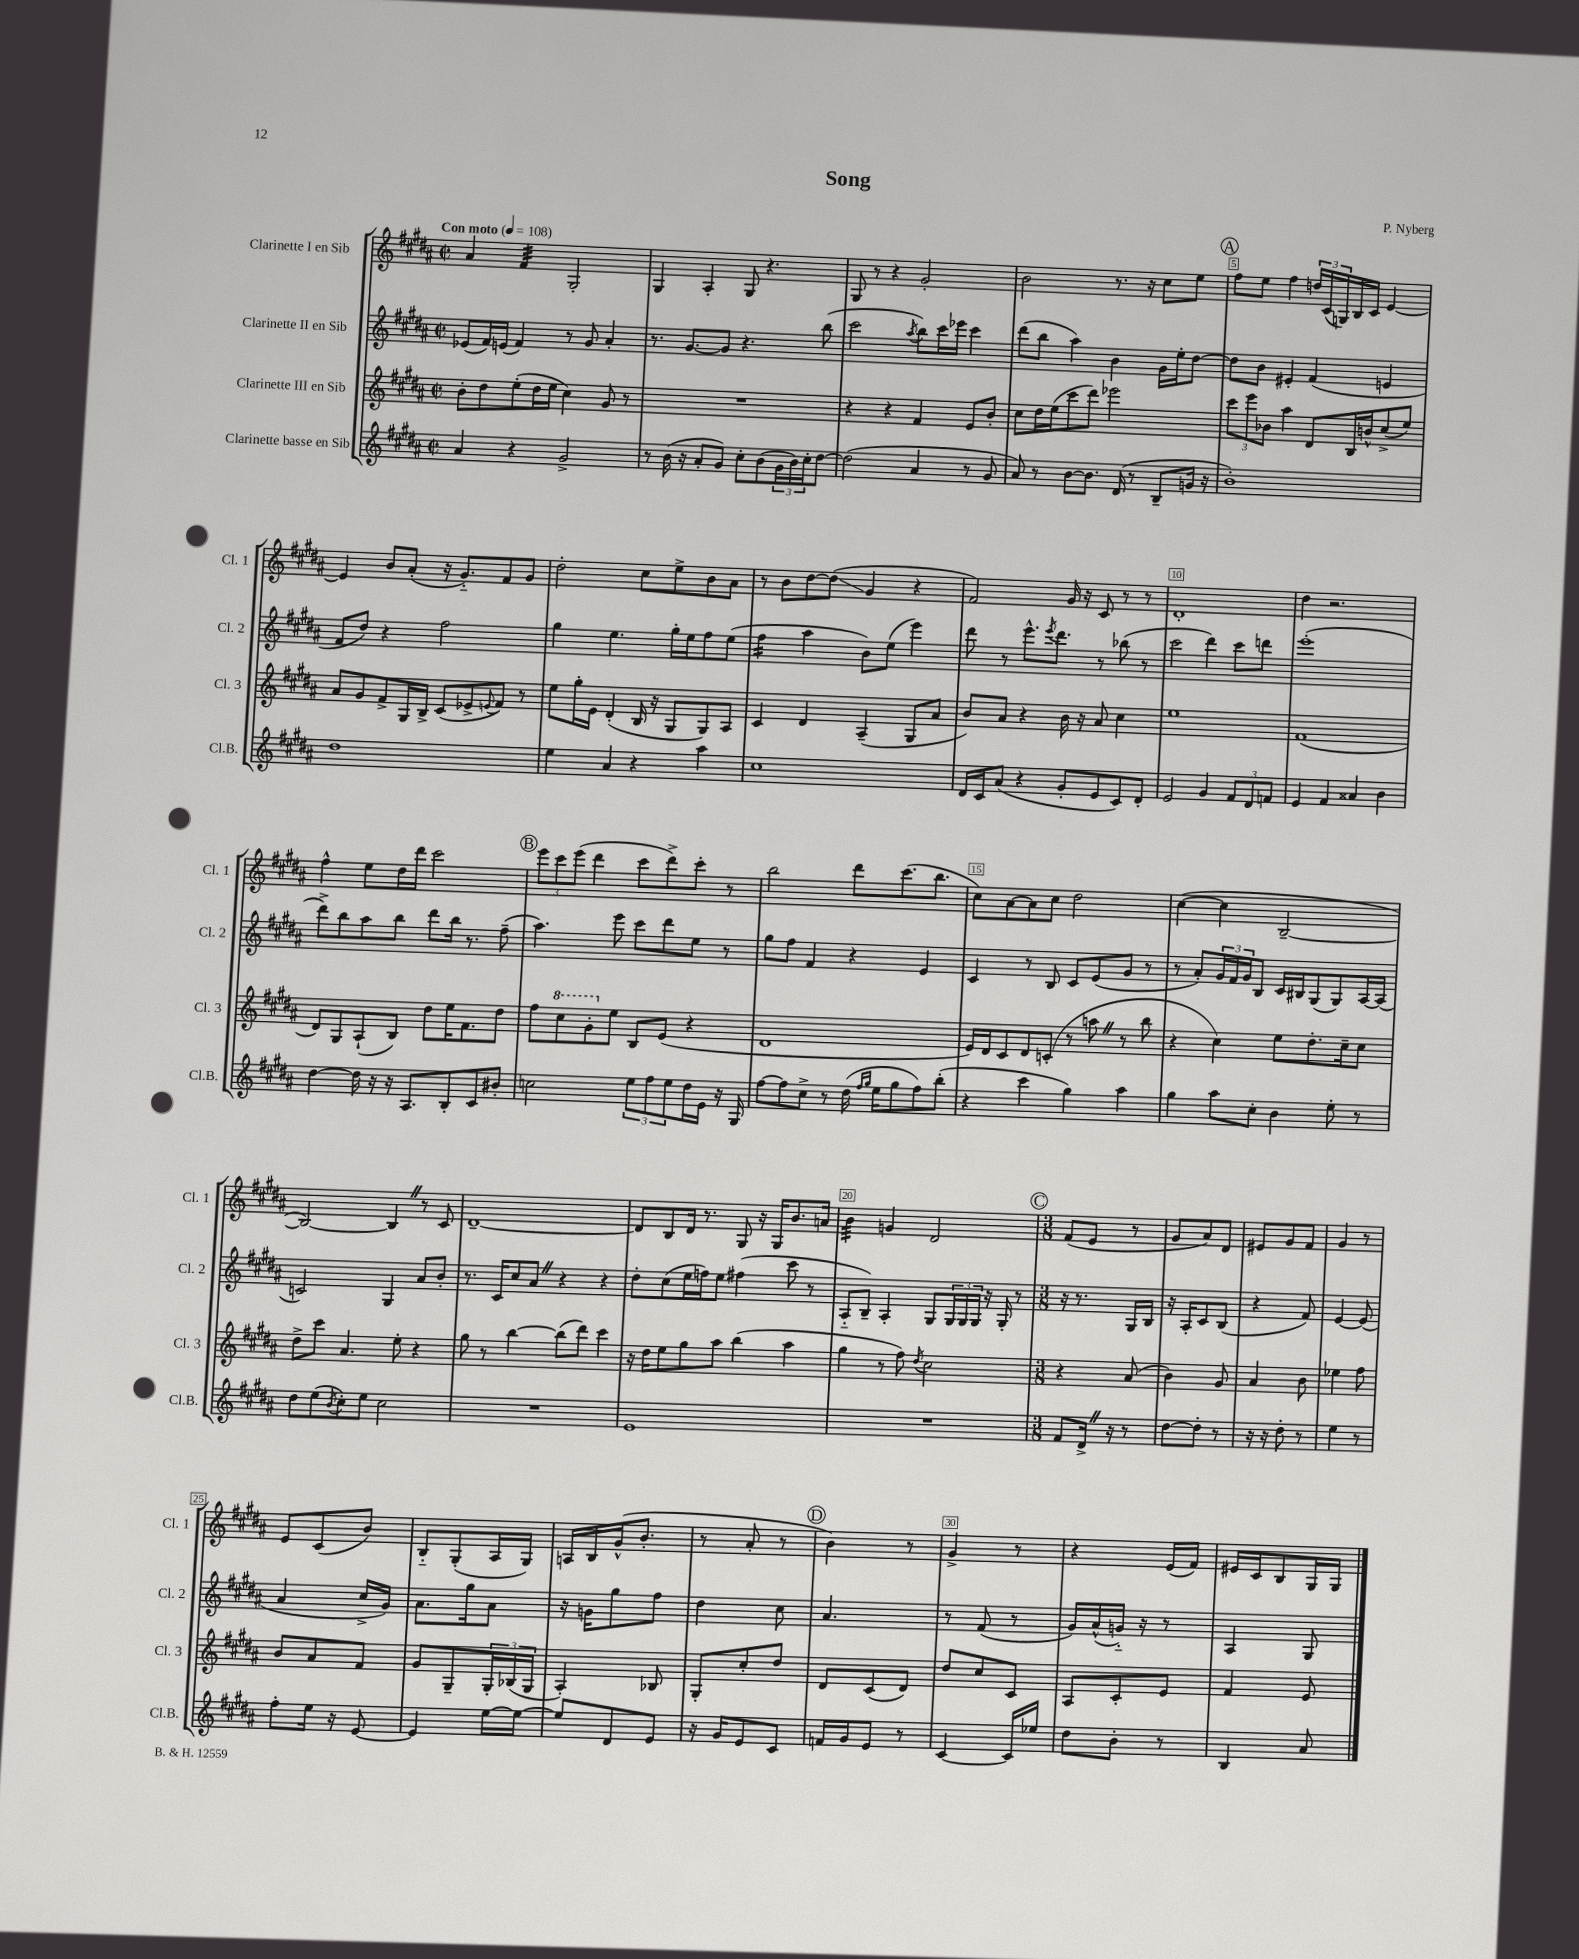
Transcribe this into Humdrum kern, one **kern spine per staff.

**kern	**kern	**kern	**kern
*staff4	*staff3	*staff2	*staff1
*clefG2	*clefG2	*clefG2	*clefG2
*k[f#c#g#d#a#]	*k[f#c#g#d#a#]	*k[f#c#g#d#a#]	*k[f#c#g#d#a#]
*M2/2	*M2/2	*M2/2	*M2/2
*met(c|)	*met(c|)	*met(c|)	*met(c|)
*MM108	*MM108	*MM108	*MM108
4a#	8b'	(8e-	4a#
.	8dd#	16f#)	.
.	.	(16e	.
4r	(8ee'	4f#)	4f#
.	16dd#	.	.
.	16ee	.	.
2g#^	4cc#)	8r	2G#'
.	.	8g#	.
.	8g#	4a#'	.
.	8r	.	.
=	=	=	=
8r	1r	8.r	4G#
(16b	.	.	.
16r	.	[8.g#	.
8a#'	.	.	4A#'
8g#)	.	8g#]	.
8cc#'	.	4.r	8G#
(8b	.	.	4.r
24g#	.	.	.
24b)	.	.	.
24cc#'	.	.	.
[8dd#	.	(8bb	.
=	=	=	=
(2dd#]	4r	2ccc#	8G#
.	.	.	8r
.	4r	.	4r
.	.	8qaa#	.
4a#	4f#	8bb)	2g#'
.	.	16ccc#	.
.	.	16eee-	.
8r	8e	4ccc#	.
8g#	8b'	.	.
=	=	=	=
8a#)	8cc#	(8ddd#	2b
8r	16dd#	8bb	.
.	(16ee	.	.
[8b	8ccc#	4aa#)	.
8.b]	8ddd#)	.	.
.	2eee-	4b	8.r
(16d#	.	.	.
8r	.	.	.
.	.	.	16r
8B~	.	16g#	8cc#
.	.	16ee'	.
16g	.	[8dd#	8ee
16r	.	.	.
=	=	=	=
1b')	12ccc#	8dd#]	8ff#
.	12eee	.	.
.	.	8b	8ee
.	12b-	.	.
.	4aa#	4e#'	4ff#
.	8d#	(4f#	24dd
.	.	.	(24c#
.	.	.	24G)
.	16B	.	16B
.	16b^^	.	16c#
.	(8cc#^	4e	[4e
.	8ee)	.	.
=	=	=	=
1dd#	8a#	8f#	4e]
.	8g#	8dd#)	.
.	8f#^	4r	8b
.	16G#	.	(8a#'
.	16B^	.	.
.	(8c#	2ff#	16r
.	.	.	8.g#'~)
.	8e-^	.	.
.	8qqe	.	.
.	8f#)	.	8f#
.	8r	.	8g#
=	=	=	=
4ee	8ee	4gg#	2dd#'
.	16gg#'	.	.
.	16e	.	.
4a#	(4d#'	4.ee	.
4r	16B	.	8cc#
.	16r	.	.
.	8G#	16gg#'	8ee^
.	.	16ee	.
4aa#	8G#)	8ff#	8b
.	8A#	(8ee	8a#
=	=	=	=
1cc#	4c#	4ff#	8r
.	.	.	8b
.	4d#	4aa#	[8dd#
.	.	.	(8dd#]
.	(4A#~	8b)	4g#
.	.	(8ee	.
.	8G#	4eee)	4r
.	8a#	.	.
=	=	=	=
16d#	8b)	8ddd#	2f#)
16c#	.	.	.
(8a#	8a#	8r	.
4r	4r	8.eee^^	.
.	.	8qeee	.
.	.	8.ddd#	.
8g#'	16b	.	16g#
.	16r	.	16r
8e	8a#	8r	8c#
8c#)	4cc#	(8bb-	8r
8d#'	.	8r	8r
=	=	=	=
2e	1ee	2ccc#	1d#'
4g#	.	4ddd#)	.
12f#	.	8ccc#	.
12d#	.	.	.
.	.	8ddd	.
12f	.	.	.
=	=	=	=
4e	(1f#	(1eee'	4dd#
4f#	.	.	2.r
4a##	.	.	.
4b	.	.	.
=	=	=	=
[4dd#	8d#)	8ddd#^)	4ff#^^
.	8G#	8bb	.
16dd#]	(8A#`	8aa#	8ee
16r	.	.	.
16r	8B)	8bb	16dd#
8.A#	.	.	16ddd#
.	8dd#	8ddd#	2ccc#
8B'	16ee	16bb	.
.	8.f#	8.r	.
8c#	.	.	.
8b#'	8dd#	(8ff#~	.
=	=	=	=
2cc	8ff#	4.aa#)	12eee
.	.	.	12ccc#
.	8ccc#	.	.
.	.	.	(12eee
.	8gg#'	.	4ddd#
.	8ee	8eee	.
12ee	8B	8ccc#	8ccc#
12ff#	.	.	.
.	(8e	8ddd#	8ddd#^)
12ee	.	.	.
16dd#	4r	8ee	8ccc#'
16e	.	.	.
16r	.	8r	8r
16G#	.	.	.
=	=	=	=
[8ff#	1d#	8gg#	2bb
8ff#]	.	8ff#	.
8cc#^	.	4f#	.
8r	.	.	.
(16dd#	.	4r	8ddd#
16qqff#	.	.	.
16qqgg#	.	.	.
16ee	.	.	.
8gg#	.	.	(8.ccc#
8ff#)	.	4e	.
.	.	.	8.bb
(8bb'	.	.	.
=	=	=	=
4r	16e)	4c#	8cc#)
.	16d#	.	.
.	8c#	.	[8a#
4ccc#	8d#	8r	8a#]
.	(8c'	8B	8cc#
4gg#)	8r	8c#	2dd#
.	8aa	(8e	.
4aa#	8r	8g#	.
.	8bb	8r	.
=	=	=	=
4gg#	4r	8r	([4cc#
.	.	8a#')	.
8aa#	4cc#)	24g#	4cc#]
.	.	24f#	.
.	.	24g#	.
8cc#'	.	8B	.
4b	8ee	16c#	[2B~
.	.	16B#	.
.	8.dd#'	(8G#	.
8ee'	.	8G#)	.
.	16cc#~	.	.
8r	8cc#	[16A#	.
.	.	(16A#]	.
=	=	=	=
8dd#	8dd#^	2c)	2B_)
(8ee	8ccc#	.	.
8qb	.	.	.
8cc#')	4.a#	.	.
8ee	.	.	.
2cc#	.	4G#	4B]
.	8ee'	.	.
.	4r	8a#	8r
.	.	8b'	8c#
=	=	=	=
1r	8gg#	8.r	[1d#~
.	8r	.	.
.	.	16c#	.
.	[4bb	8cc#	.
.	.	8a#	.
.	(8bb]	4r	.
.	8ddd#)	.	.
.	4ccc#	4r	.
=	=	=	=
1e	16r	8dd#'	8d#]
.	16dd#	.	.
.	8ee	(8cc#	8B
.	8gg#	16ee	16d#
.	.	16ff)	8.r
.	8aa#	8ee	.
.	(4bb	(4ff#	8G#
.	.	.	16r
.	.	.	16G#
.	4aa#	8ccc#	8.b
.	.	8r	.
.	.	.	16a
=	=	=	=
1r	4gg#	8A#'~	4b
.	.	8B~)	.
.	8r	4A#'	4g
.	8ff#)	.	.
.	8qdd#	.	.
.	2cc#	8G#	2d#
.	.	24G#	.
.	.	24G#	.
.	.	24G#	.
.	.	16r	.
.	.	16G#'	.
.	.	8r	.
=	=	=	=
*M3/8	*M3/8	*M3/8	*M3/8
8f#	4r	16r	(8f#
.	.	8.r	.
16d#^	.	.	8e
16r	.	.	.
8r	(8a#	16G#	8r
.	.	16B	.
=	=	=	=
[8dd#	4b)	16r	8g#
.	.	16A#'	.
8dd#']	.	8c#	8a#)
8r	8g#	(8B	8d#
=	=	=	=
16r	4a#	4r	8e#
16r	.	.	.
8dd#'	.	.	8g#
8r	8b	8f#)	8f#
=	=	=	=
4ee	4ee-	[4e	4g#
8r	8ff#	(8e]	8r
=	=	=	=
8ff#'	8b	4a#	8e
16ee	8a#	.	(8c#
16r	.	.	.
[8e	8f#	16cc#^	8b)
.	.	16g#)	.
=	=	=	=
4e]	8g#	8.a#	8B'~
.	8G#~	.	(8G#'
.	.	16gg#	.
[16ee	24G#'	8a#	16A#
.	(24B-	.	.
16ee_	.	.	16G#)
.	24G#	.	.
=	=	=	=
8ee]	4A#')	16r	16A
.	.	16g	16B
8d#	.	8gg#	(16g#^^
.	.	.	8.b'
8e	8B-	8ff#	.
=	=	=	=
16r	8G#'	4dd#	8r
16g#	.	.	.
8e	8cc#'	.	8a#'
8c#	8dd#	8cc#	8r
=	=	=	=
16f	8d#	4.a#	4b)
16g#	.	.	.
8e	(8c#	.	.
8r	8d#)	.	8r
=	=	=	=
[4c#	8dd#	8r	4g#^
.	8cc#	(8f#	.
16c#]	8c#	8r	8r
16ee-	.	.	.
=	=	=	=
8dd#	8A#	16g#)	4r
.	.	(16a#^^	.
8b'	8c#'	16g'~)	.
.	.	16r	.
8r	8e	8r	(16e
.	.	.	16f#)
=	=	=	=
4B	4f#	4A#	16e#
.	.	.	16c#
.	.	.	8B
8a#	8e	8G#	16G#
.	.	.	16G#
==	==	==	==
*-	*-	*-	*-
